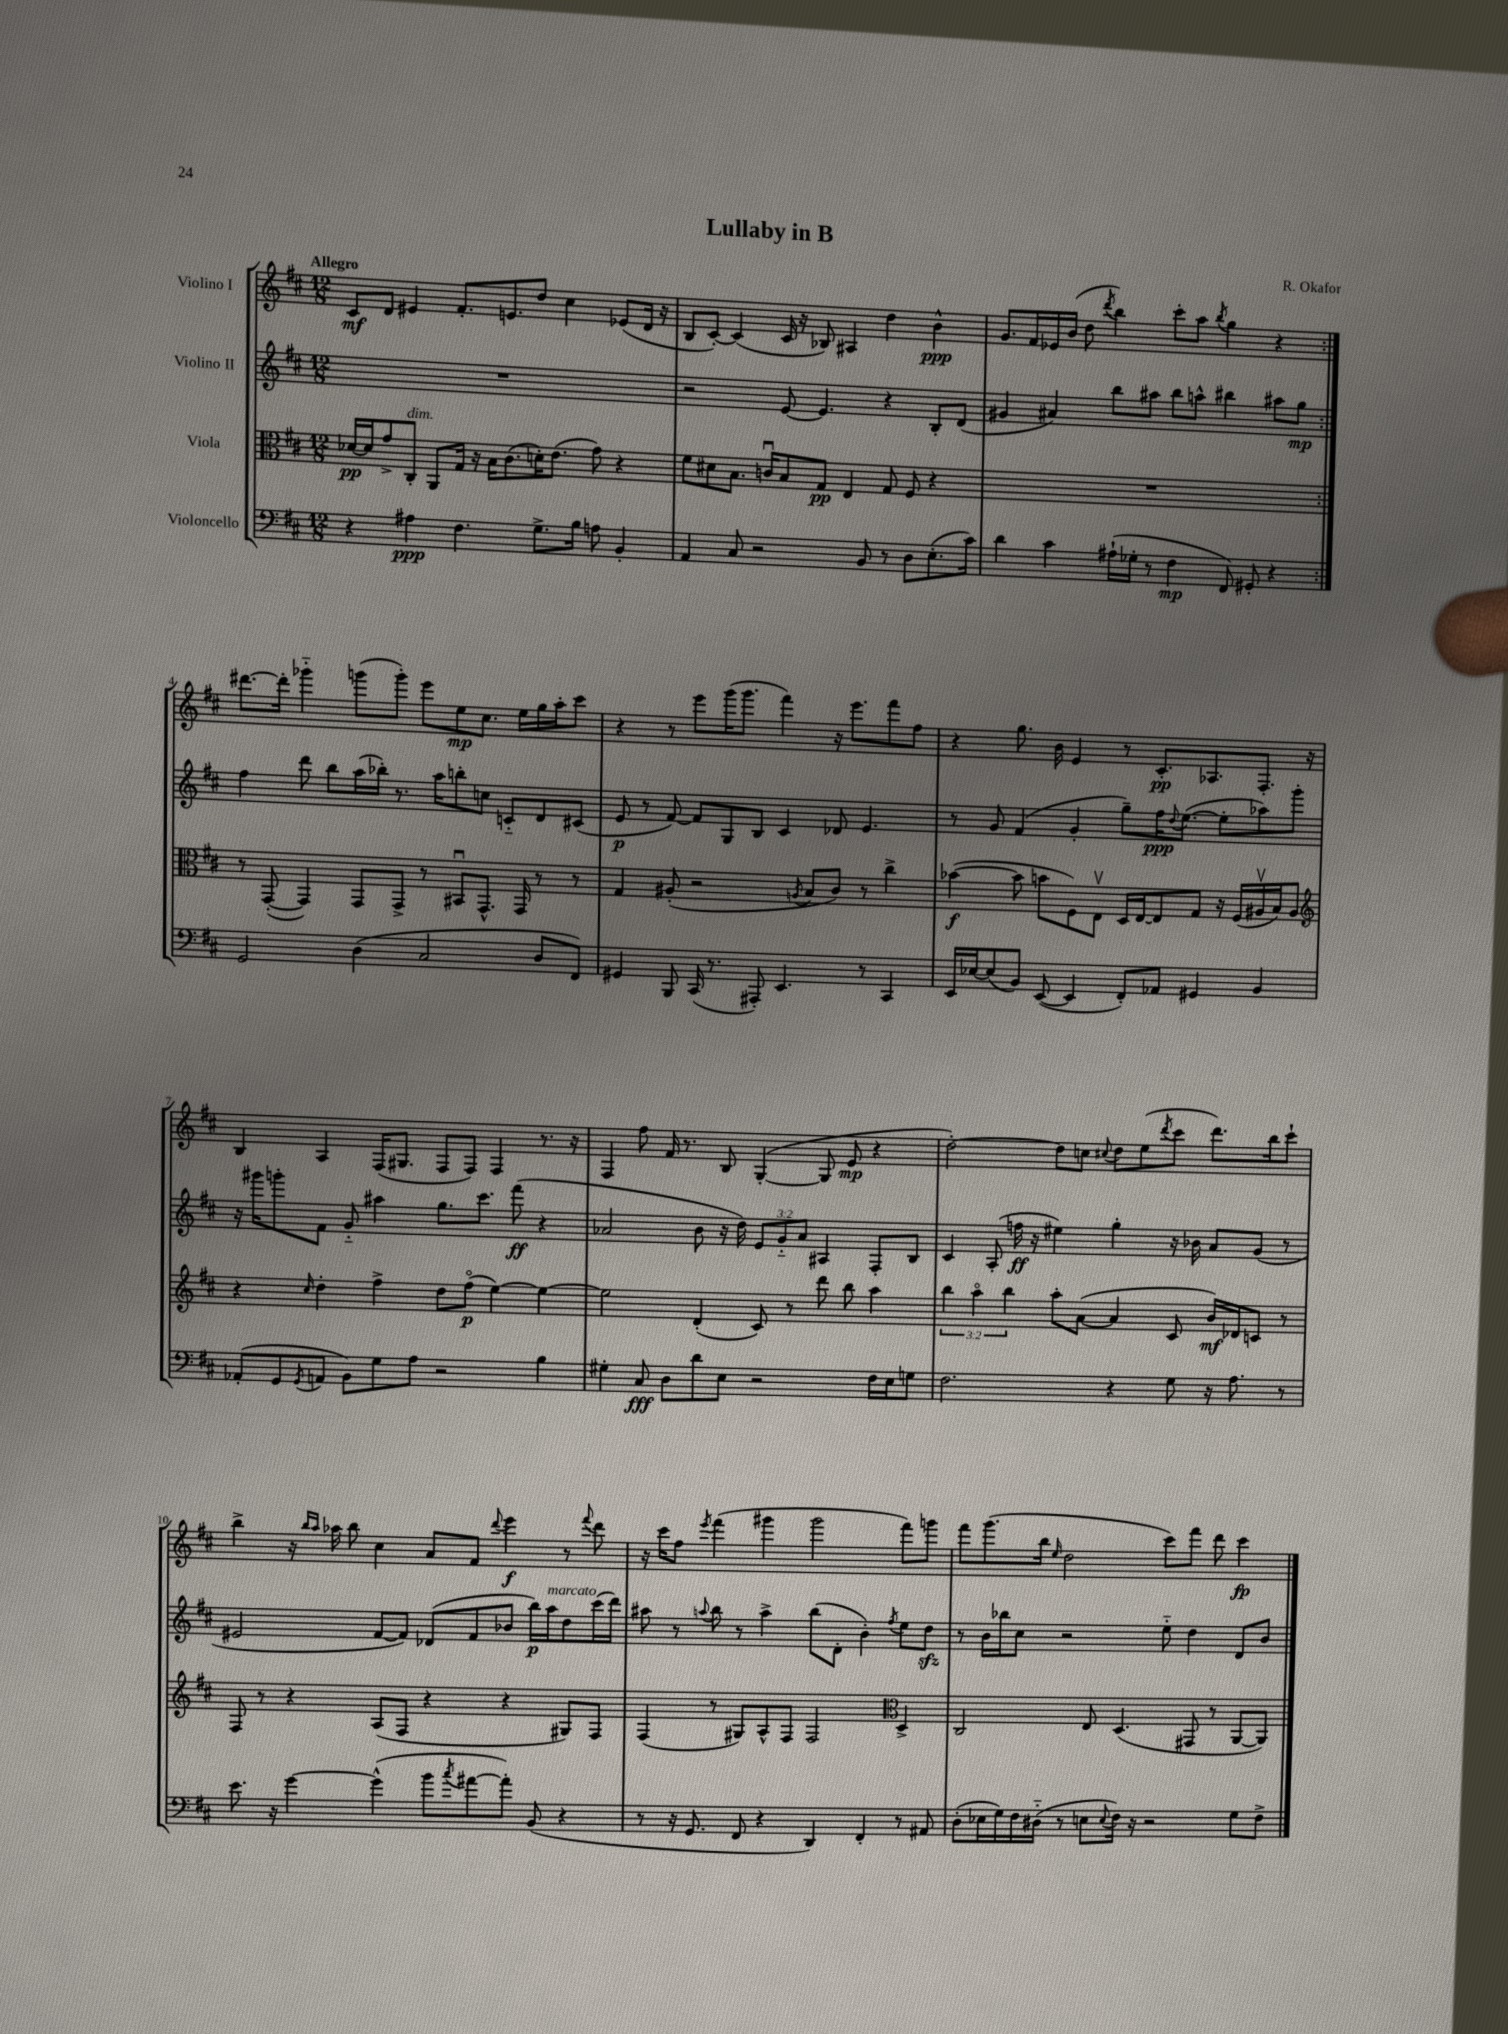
\header { title = "Lullaby in B" composer = "R. Okafor" }
<<
\new StaffGroup <<
\new Staff = "s0" \with { instrumentName = "Violino I" } {
    \clef treble \key d \major \numericTimeSignature \time 12/8 \tempo "Allegro"
    \repeat volta 2 { cis'8\mf d'8 eis'4 fis'8.-. e'8. d''8 cis''4 ees'8( d'16 r16 |
    b8 cis'8~-.) cis'4( cis'16 r16 bes8) ais4 d''4 b'4-^\ppp |
    g'8. fis'16 ees'16 b'16( d''8 \acciaccatura { d'''8 } b''4) cis'''8-. a''8 \acciaccatura { b''8 } g''4 r4 | }
    dis'''8.~ dis'''16-. ges'''4-_ g'''8( g'''8-.) e'''8 e''8\mp cis''8. e''16 g''16 a''16-. cis'''8 |
    r4 r8 e'''8 g'''16( g'''8. fis'''4) r16 e'''8. fis'''8 fis''8 |
    r4 g''8. b'16 e'4 r8 cis'8.-.\pp aes8. fis8.-. r16 |
    b4 a4 fis16( gis8. fis8 fis8) fis4 r8. r16 |
    fis4 fis''8 fis'16 r8. b8 g4~-.( g8 e'8\mp r4 |
    d''2~-.) d''8 c''8 \appoggiatura { cis''8 } d''8 e''8( \acciaccatura { d'''8 } cis'''8 d'''8.) b''16 cis'''8-! |
    b''4-> r16 \grace { b''16 a''16 } aes''16 b''8 cis''4 a'8 fis'8 \appoggiatura { d'''8 } e'''4\f r8 \appoggiatura { fis'''8 } d'''8 |
    r16 cis'''16 fis''8 \acciaccatura { e'''8 } fis'''4( gis'''4 gis'''2 fis'''8) g'''8 |
    fis'''8 g'''8.( b''16 \grace { e''16 } d''2 cis'''8) fis'''8 d'''8 cis'''4\fp \bar "|." |
}
\new Staff = "s1" \with { instrumentName = "Violino II" } {
    \clef treble \key d \major \numericTimeSignature \time 12/8 \override Staff.TupletNumber.text = #tuplet-number::calc-fraction-text
    \repeat volta 2 { R1. |
    r2 e'8~ e'4. r4 b8-. d'8( |
    gis'4 ais'4) b''8 ais''8 b''8 a''8-^ bis''4 ais''8 g''8\mp | }
    fis''4 d'''8 b''8 a''16( bes''16-.) r8. a''16 b''8-. c''8 c'8-_ d'8 cis'8( |
    e'8\p r8 fis'8~) fis'8 g8 b8 cis'4 des'8 e'4. |
    r8 g'8 fis'4( g'4-. g''8--) fis''16\ppp \appoggiatura { d''8 } e''8.~( e''8-. aes''8) g'''8-. |
    r16 gis'''16 g'''8-. fis'8 g'8-_ ais''4 g''8. cis'''8. fis'''8\ff( r4 |
    aes'2 b'8 r16 d''16) \tuplet 3/2 { e'8 g'8-_ aes'8 } ais4 fis8-. b8 |
    cis'4 a8-.( f''16\ff r16 eis''4) g''4-. r16 bes'16 a'8 g'8( r8 |
    eis'2 fis'8~ fis'8) des'8( fis'8 bes'8 b''16\p) a''16^\markup { \italic "marcato" } d''8 cis'''16( d'''16) |
    ais''8 r8 \appoggiatura { a''8 } b''8 r8 a''4-> b''8( d'8-. b'4-.) \acciaccatura { fis''8 } e''8 d''8\sfz |
    r8 b'16 bes''16 cis''8 r2 e''8-_ d''4 d'8 b'8 \bar "|." |
}
\new Staff = "s2" \with { instrumentName = "Viola" } {
    \clef alto \key d \major \numericTimeSignature \time 12/8 \override Staff.TupletNumber.text = #tuplet-number::calc-fraction-text
    \repeat volta 2 { des'16~\pp des'16 g'8-> cis8-.^\markup { \italic "dim." } a,8 g16 r16 b16 cis'8.( d'16-.) e'8.( g'8) r4 |
    fis'8 dis'8 b8. c'16\downbow b8 g8\pp e4 g8 fis8 r4 |
    R1. | }
    r8 g,8~-.( g,4) g,8 g,8-> r8 bis,8\downbow g,8.-^ g,16 r8 r8 |
    g4 ais8-.( r2 \acciaccatura { a8 } b8 cis'8) r8 cis''4-> |
    bes'4~\f( bes'8 b'8 fis8) e8\upbow d16 e16~ e8 g8 r16 fis16( ais16\upbow b16) ais8 |
    \clef treble r4 \grace { cis''16 } d''4-. fis''4-> d''8 fis''8\flageolet\p( e''4~) e''4~ |
    e''2 d'4-.( cis'8) r8 d'''8 b''8 a''4 |
    \tuplet 3/2 { b''4 a''4\flageolet b''4 } a''8-. a'8~( a'4 cis'8 b'16\mf) des'16 c'8 r8 |
    fis8 r8 r4 a8( fis8 r4 r4 gis8) fis8 |
    fis4( r8 gis8) a8-^ fis8 fis2 \clef alto d4-> |
    cis2 e8 d4.( gis,8 r8 a,8~ a,8) \bar "|." |
}
\new Staff = "s3" \with { instrumentName = "Violoncello" } {
    \clef bass \key d \major \numericTimeSignature \time 12/8
    \repeat volta 2 { r4 ais4\ppp fis4. g8.-> b16 a8 b,4-. |
    a,4 cis8 r2 b,8 r8 d8 e8.-.( cis'16) |
    d'4 cis'4 ais16-!( ges16-. r8 fis4\mp fis,8) gis,8-. r4 | }
    g,2 d4( cis2 d8 fis,8) |
    gis,4 b,,8 cis,16( r8. ais,,8-.) e,4. r8 cis,4 |
    e,16 ees16~ ees8( b,8) e,8~( e,4 fis,8-.) aes,8 gis,4 b,4 |
    aes,8-.( g,8 \acciaccatura { g,8 } a,8 b,8) g8 a8 r2 b4 |
    gis4-. cis8\fff d8 d'8 e8 r2 fis16 e16 g8 |
    fis2. r4 g8 r16 a8. r8 |
    e'8. r16 g'4~ g'4-^( b'8 \acciaccatura { cis''8 } ais'8~ ais'8-.) b,8( r4 |
    r8 r16 g,8. fis,8 r4 d,4) fis,4-. r8 ais,8 |
    d8-.( ees16 g16) fis16 dis16-_( r8 e8 \appoggiatura { e8 } fis16) r16 r2 g8 fis8-> \bar "|." |
}
>>
>>
